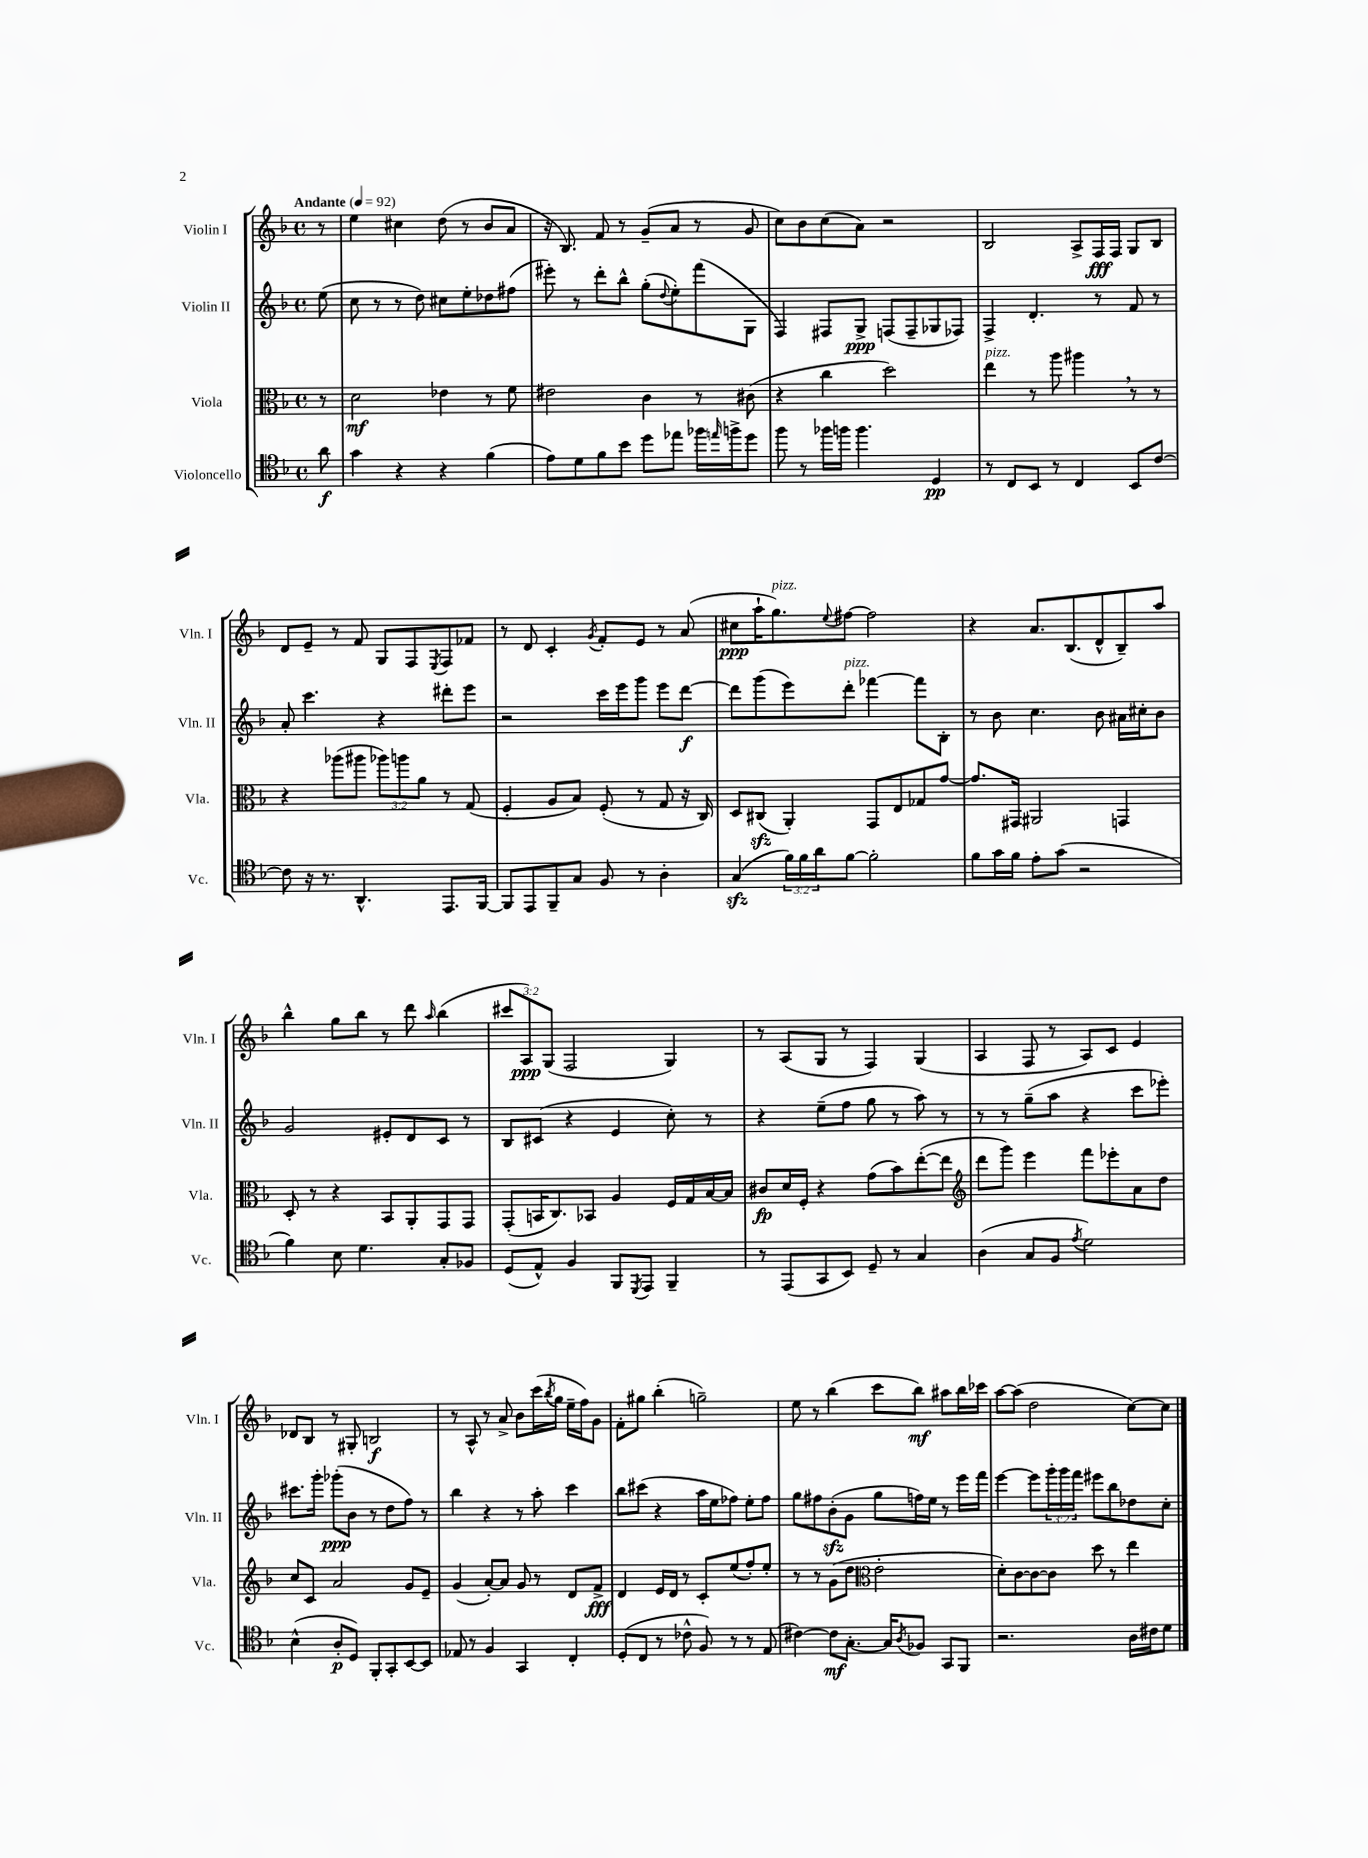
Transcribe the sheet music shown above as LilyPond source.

<<
\new StaffGroup <<
\new Staff = "s0" \with { instrumentName = "Violin I" shortInstrumentName = "Vln. I" } {
    \clef treble \key f \major \defaultTimeSignature \time 4/4 \override Staff.TupletNumber.text = #tuplet-number::calc-fraction-text \partial 8 \tempo "Andante" 4 = 92
    r8 |
    e''4 cis''4 d''8( r8 bes'8 a'8 |
    r16 bes8.) f'8 r8 g'8--( a'8 r8 g'8 |
    c''8) bes'8 c''8( a'8) r2 |
    bes2 a8-> f16\fff f16 g8 bes8 |
    d'8 e'8-- r8 f'8 g8 f8 \acciaccatura { e8 } f8 fes'8 |
    r8 d'8 c'4-. \acciaccatura { g'8 } f'8-. e'8 r8 a'8( |
    cis''8\ppp a''16-! g''8.^\markup { \italic "pizz." }) \appoggiatura { e''8 } fis''8~ fis''2 |
    r4 a'8. bes8.( d'8-^ bes8--) a''8 |
    bes''4-^ g''8 bes''8 r8 d'''8 \grace { a''16 } bes''4( |
    \tuplet 3/2 { cis'''8 a8\ppp) g8( } f2 g4) |
    r8 a8( g8 r8 f4) g4( |
    a4 f8 r8 a8) c'8 e'4 |
    des'8 bes8 r8 gis8-. b2\f |
    r8 a8-^ r8 a'8-> bes'8 c'''16( \acciaccatura { bes''8 } g''16 e''16-- f''16) g'8 |
    f'8-. gis''8 bes''4-.( g''2--) |
    e''8 r8 bes''4( c'''8 bes''8\mf) ais''8 bes''16 ces'''16 |
    a''8~ a''8( d''2 c''8~) c''8 \bar "|." |
}
\new Staff = "s1" \with { instrumentName = "Violin II" shortInstrumentName = "Vln. II" } {
    \clef treble \key f \major \defaultTimeSignature \time 4/4 \override Staff.TupletNumber.text = #tuplet-number::calc-fraction-text \partial 8
    e''8( |
    c''8 r8 r8 d''8) cis''8 e''8-. des''8 fis''8( |
    eis'''8-.) r8 d'''8-. bes''8-^ g''8-.( \appoggiatura { d''8 } e''8-.) f'''8( g8 |
    f4) fis8 g8->\ppp f8( f8-- ges8 fes8) |
    f4-> d'4.-. r8 f'8 r8 |
    a'8-. c'''4. r4 dis'''8-. e'''8 |
    r2 c'''16 e'''16 g'''8 e'''8 d'''8~\f |
    d'''8 g'''8( e'''8) d'''8-.^\markup { \italic "pizz." } fes'''4~ fes'''8 bes8-. |
    r8 bes'8 c''4. bes'8 ais'16 cis''16-. bes'8 |
    g'2 eis'8-. d'8 c'8 r8 |
    bes8 cis'8( r4 e'4 c''8-.) r8 |
    r4 e''8--( f''8 g''8 r8 a''8) r8 |
    r8 r8 g''8--( a''8 r4 c'''8 ees'''8-.) |
    cis'''8. g'''16-. ges'''8-.\ppp( bes'8 r8 d''8 f''8) r8 |
    bes''4 r4 r8 a''8-. c'''4 |
    bes''8 cis'''8( r4 a''16 e''16 fes''8) e''8-. fes''8 |
    g''8 fis''8 bes'8-.\sfz( g'8 g''8 f''16) e''16 r8 e'''16 f'''16 |
    e'''4~ e'''8 \tuplet 3/2 { g'''16-. g'''16 f'''16 } eis'''8 bes''8 des''8 c''8-. \bar "|." |
}
\new Staff = "s2" \with { instrumentName = "Viola" shortInstrumentName = "Vla." } {
    \clef alto \key f \major \defaultTimeSignature \time 4/4 \override Staff.TupletNumber.text = #tuplet-number::calc-fraction-text \partial 8
    r8 |
    d'2\mf ees'4 r8 f'8 |
    eis'2 c'4 r8 cis'8( |
    r4 c''4 d''2) |
    e''4^\markup { \italic "pizz." } r8 a''8 ais''4 \breathe r8 r8 |
    r4 aes''8( ais''8 \tuplet 3/2 { aes''8) a''8 a'8 } r8 g8( |
    f4-. a8 bes8) f8-.( r8 g8 r16 c16) |
    d8 cis8\sfz( a,4-.) g,8 e8 ges8 g'8~ |
    g'8. gis,16 ais,2 g,4 |
    d8-. r8 r4 bes,8 a,8-. g,8 g,8 |
    g,8-.( b,16 c8.) bes,8 a4 f16 g16 bes16~ bes16 |
    cis'8\fp d'16 f16-. r4 g'8( bes'8) e''8~-.( e''8 |
    \clef treble d'''8 g'''8) e'''4 f'''8 ees'''8-. a'8 d''8 |
    c''8 c'8 a'2 g'8 e'8-- |
    g'4( a'8~-.) a'8 g'8 r8 d'8 f'8->\fff |
    d'4 e'16 d'16 r8 c'8-. e''8( f''8-.) e''8-. |
    r8 r8 g'8( d''8 \clef alto e'2-. |
    d'8-.) c'8~ c'8~ c'8 d''8 r8 e''4 \bar "|." |
}
\new Staff = "s3" \with { instrumentName = "Violoncello" shortInstrumentName = "Vc." } {
    \clef tenor \key f \major \defaultTimeSignature \time 4/4 \override Staff.TupletNumber.text = #tuplet-number::calc-fraction-text \partial 8
    a'8\f |
    g'4 r4 r4 f'4( |
    e'8) d'8 f'8 bes'8 d''8 ees''8 fes''16 \grace { e''16 } f''16-> d''8 |
    f''8 r8 fes''16 f''16 f''4. d4\pp |
    r8 c8 bes,8 r8 c4 bes,8 c'8~ |
    c'8 r16 r8. a,4.-^ e,8. f,16~ |
    f,8 e,8 f,8-- g8 f8 r8 a4-. |
    g4\sfz( \tuplet 3/2 { f'16) f'16 a'16 } f'8~ f'2-. |
    f'8 g'16 f'16 e'8-. g'8( r2 |
    f'4) bes8 d'4. g8-. fes8 |
    d8( e8-^) f4 f,8 \acciaccatura { d,8 } e,8 f,4-- |
    r8 e,8( g,8 bes,8) d8-- r8 g4 |
    a4( g8 f8 \acciaccatura { e'8 } d'2) |
    bes4-^( a8-.\p d8) f,8-. g,8-. bes,8~ bes,8 |
    ees8 r8 f4 g,4 c4-. |
    d8-.( c8 r8 ces'8-^ f8) r8 r8 e8( |
    cis'4~) cis'8\mf g8.~-. g16 \acciaccatura { a8 } fes8 g,8 f,8 |
    r2. a16 cis'16 d'8 \bar "|." |
}
>>
>>
\layout { \context { \Score \remove "Bar_number_engraver" } }
